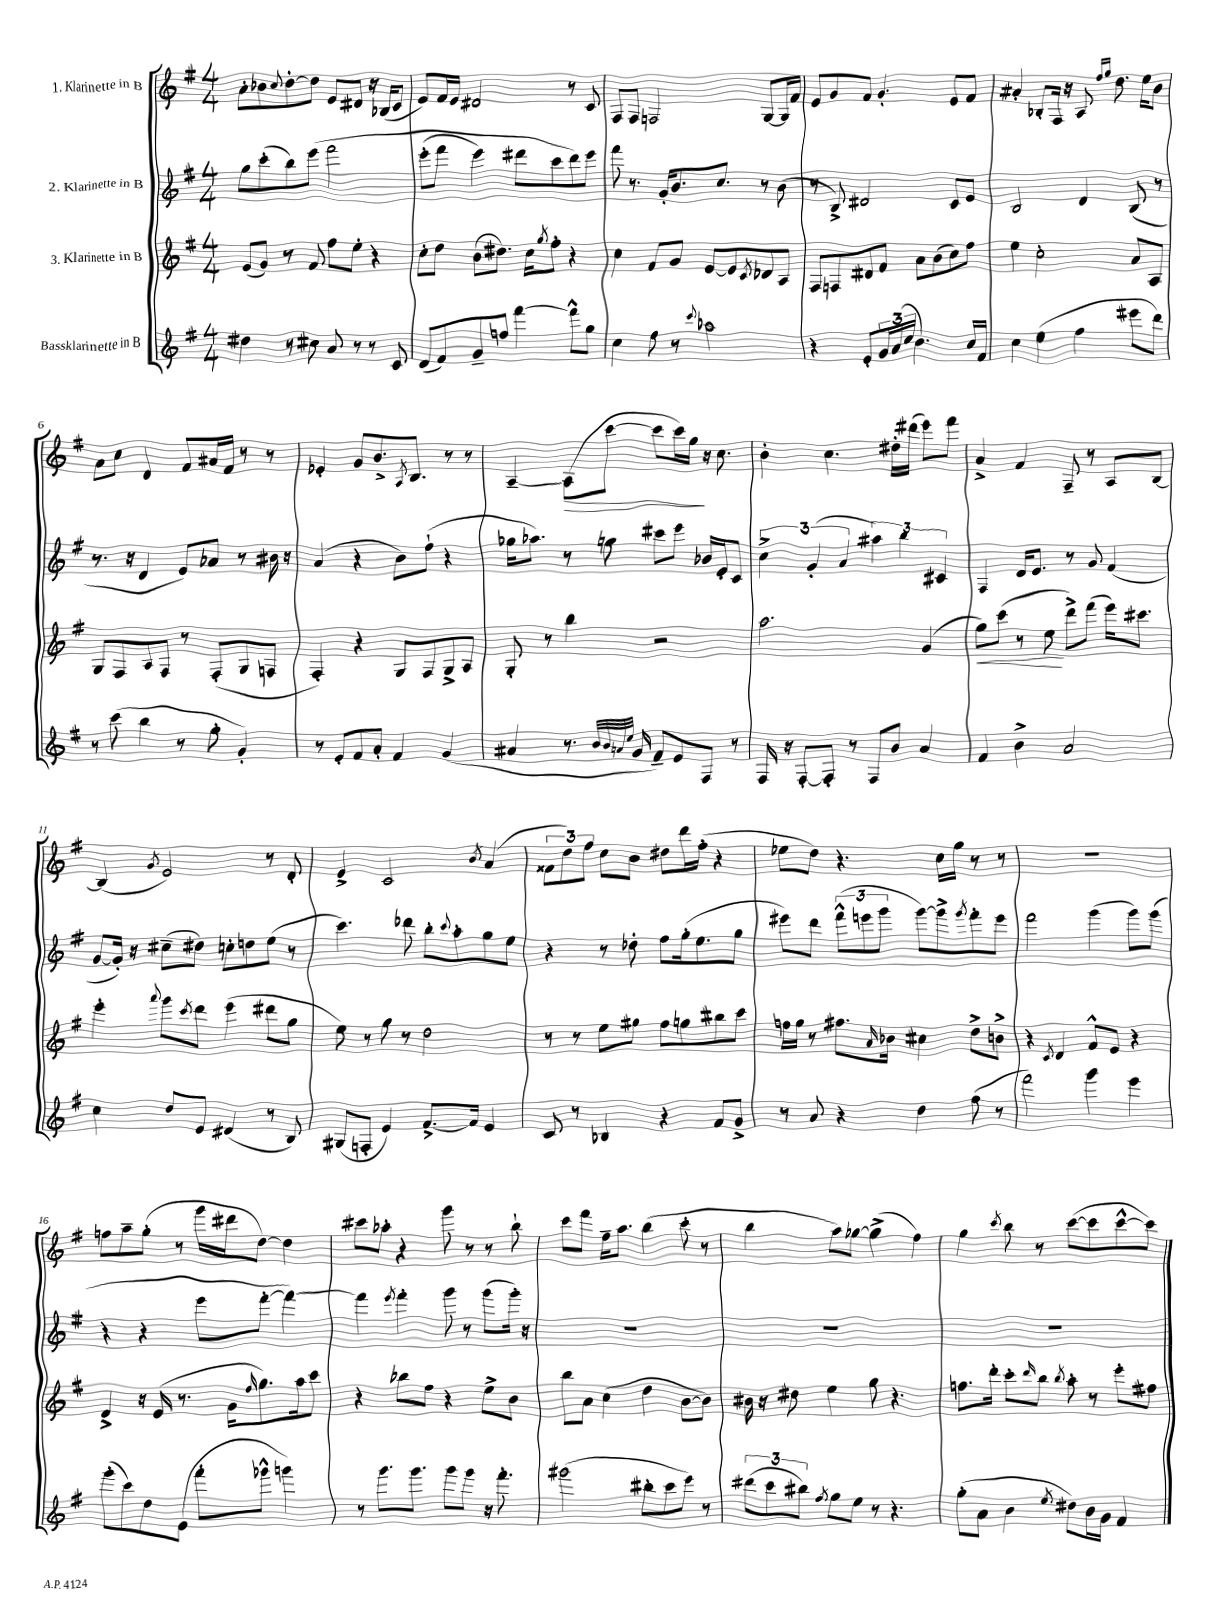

**kern	**kern	**dynam	**kern	**kern	**dynam
*part4	*part3	*part3	*part2	*part1	*part1
*staff4	*staff3	*staff3	*staff2	*staff1	*staff1
*I"Bassklarinette in B	*I"3. Klarinette in B	*	*I"2. Klarinette in B	*I"1. Klarinette in B	*
*clefG2	*clefG2	*	*clefG2	*clefG2	*
*k[f#]	*k[f#]	*	*k[f#]	*k[f#]	*
*M4/4	*M4/4	*	*M4/4	*M4/4	*
=1	=1	=1	=1	=1	=1
4dd#X\	(8e/L	.	8gg\L	8a'\L	.
.	8g/J)	.	(8ccc'\	8b-X\	.
.	.	.	.	8qqcc/	.
8r	8r	.	8bb\)	[8dd'\	.
8cc#X\	8f#/	.	(8eee\J	8dd\J]	.
8a/	8ff#\L	.	2fff#\	8e/L	.
8r	8ee'\J	.	.	8d#X/J	.
8r	4r	.	.	16r	.
.	.	.	.	(16B-X/KL	.
8c/	.	.	.	8c/J	.
=2	=2	=2	=2	=2	=2
(8d/L	8cc'\L	.	(8eee'\L	8e/L)	.
8f#/)	8dd\J	.	8fff#\J	16f#/L	.
.	.	.	.	16e/JJ	.
8g~/	(8b\L	.	4eee\)	2d#X/	.
8ffn/J	8.dd#X\J)	.	.	.	.
[4fff#\	.	.	8ddd#X\L	.	.
.	16cc\KL	.	.	.	.
.	8qgg/	.	.	.	.
.	8ff#'\J	.	8ccc\	.	.
8fff#^^\L]	4r	.	8ddd#\)	8r	.
8gg\J	.	.	8eee\J	8c/	.
=3	=3	=3	=3	=3	=3
4cc\	4cc\	.	8fff#\	8F#/L	.
.	.	.	8.r	8F#/J	.
8ff#\	8f#/L	.	.	2Fn/	.
.	.	.	16g'/KL	.	.
8r	8g/J	.	8.b/	.	.
8qqccc/	.	.	.	.	.
2aa-X\	[8e/L	.	.	.	.
.	.	.	8.cc/J	.	.
.	8e/]	.	.	.	.
.	8qc/	.	.	.	.
.	8d-X/	.	8r	[8G/L	.
.	8A/J	.	(8b\	16G/L]	.
.	.	.	.	16f#/JJ	.
=4	=4	=4	=4	=4	=4
4r	8F#/L	.	8r	8e/L	.
.	8Fn/	.	8B^/)	8g/	.
8e'/L	8d#X/	.	2d#X/	8f#/J	.
24g/L	8f#/J	.	.	4.g'/	.
(24a/	.	.	.	.	.
24cc/JJ	.	.	.	.	.
4.b\)	8a\L	.	.	.	.
.	(8b\	.	.	.	.
.	8cc\)	.	8c/L	8e/L	.
16cc/LL	8ff#\J	.	8e/J	8f#/J	.
16f#/JJ	.	.	.	.	.
=5	=5	=5	=5	=5	=5
4cc\	4ee\	.	2B/	4a#X'/	.
(4ee\	2cc'\	.	.	8B-X'/L	.
.	.	.	.	16F#/Jk	.
.	.	.	.	16r	.
4ff#\	.	.	4d/	8A/	.
.	.	.	.	16qqff#/LL	.
.	.	.	.	16qqgg/JJ	.
.	.	.	.	8.dd\	.
8eee#X\L	8a/L	.	(8B/	.	.
.	.	.	.	16ee\KL	.
8ddd\J)	8A/J	.	8r	8b\J	.
!!LO:LB:g=z
=6	=6	=6	=6	=6	=6
8r	8G/L	.	8.r	8a\L	.
(8ccc\	8F#/	.	.	8cc\J	.
.	.	.	16r	.	.
4bb\	8A/	.	4d/	4d/	.
.	8F#/J	.	.	.	.
8r	8r	.	8e/L)	8f#/L	.
8gg'\	(8F#'/L	.	8a-X/J	16a#X/L	.
.	.	.	.	16f#/JJ	.
4g'/)	8G/	.	8r	8r	.
.	8Fn/J	.	16b#X\	8r	.
.	.	.	16r	.	.
=7	=7	=7	=7	=7	=7
8r	4F#'/)	.	(4a/	4e-X'/	.
8e'/L	.	.	.	.	.
8f#/	4r	.	4r	8g/L	.
8a'/J	.	.	.	8.b^/	.
4f#/	8G/L	.	8b\L)	.	.
.	.	.	.	8qA/	.
.	.	.	.	8.B/J	.
.	8F#/	.	(8ff#`\J	.	.
(4g/	8G^/	.	4r	8r	.
.	8A/J	.	.	8r	.
=8	=8	=8	=8	=8	=8
4a#X/	8G'/	.	16gg-X\KL	[4A~/	.
.	.	.	8.aa-X\J)	.	.
.	8r	.	.	.	.
!	!	!	!	!	!LO:HP:b
8.r	4bb\	.	8r	(8A\L]	>
.	.	.	8ggn\	[8ccc\J	.
32qqb/LLL	.	.	.	.	.
32qqb/	.	.	.	.	.
32qqan/	.	.	.	.	.
32qqee/JJJ	.	.	.	.	.
16g/	.	.	.	.	.
8f#~/L)	2r	.	8ccc#X\L	8ccc\L]	.
8e/	.	.	8eee\J	16ccc\L)	.
.	.	.	.	16gg\JJ	.
8F#/J	.	.	16b-X/LL	16r	]
.	.	.	16e'/J	8.cc\	.
8r	.	.	8c/J	.	.
=9	=9	=9	=9	=9	=9
16F#/	2.aa\	.	6cc^\	4b'\	.
16r	.	.	.	.	.
[8F#'/L	.	.	.	.	.
.	.	.	(6g'/	.	.
8F#'/J]	.	.	.	4.cc\	.
.	.	.	6a/	.	.
8r	.	.	.	.	.
8F#/L	.	.	6aa#X\)	.	.
8b/J	.	.	.	16dd#X'\LL	.
.	.	.	6bb\	.	.
.	.	.	.	(16ddd#X\JJ	.
4a/	(4g/	.	.	8eee\L)	.
.	.	.	6c#X/	.	.
.	.	.	.	8fff#\J	.
=10	=10	=10	=10	=10	=10
!	!	!LO:HP:b	!	!	!
4f#/	8gg\L)	<	4F#/	4a^/	.
.	(8ccc\J	.	.	.	.
4b^\	8r	.	16d/KL	4f#/	.
.	.	.	8.e/J	.	.
.	8ee\	.	.	.	.
2a/	8ddd^\L)	[	8r	8F#~/	.
.	(8fff#\J	.	8g/	8r	.
.	16eee\KL)	.	(4f#/	8A/L	.
.	8.ccc#X\J	.	.	.	.
.	.	.	.	[8B/J	.
!!LO:LB:g=z
=11	=11	=11	=11	=11	=11
4cc\	4eee'\	.	[8g/L	(4B/]	.
.	.	.	16g'/Jk])	.	.
.	.	.	16r	.	.
.	8qqaaa/	.	.	8qg/	.
8dd/L	8ggg\L	.	(8cc#X~\L	2e/)	.
.	8qccc/	.	.	.	.
8e/J	8ddd\J	.	8dd#X\J)	.	.
(4d#X/	(4eee\	.	8ccn'\L	.	.
.	.	.	8ddn\	.	.
8r	8ddd#X\L	.	(8ee\J	8r	.
8B/)	8gg\J	.	8r	8d'/	.
=12	=12	=12	=12	=12	=12
(8G#X/L	8ee\)	.	4.ccc\)	4e^/	.
8Fn'/J	8r	.	.	.	.
4e/)	8gg\	.	.	2c/	.
.	8r	.	8ddd-X\	.	.
[8.f#^/L	2dd\	.	8bb'\L	.	.
.	.	.	8qqccc/	.	.
.	.	.	8aa'\	.	.
16f#/Jk]	.	.	.	.	.
.	.	.	.	8qb/	.
4e/	.	.	8gg\	(4a/	.
.	.	.	8ee\J	.	.
=13	=13	=13	=13	=13	=13
8c/	8r	.	4r	12f##X\L	.
.	.	.	.	12dd\)	.
8r	8r	.	.	.	.
.	.	.	.	12ff#\J	.
4B-X/	8ee\L	.	8r	8cc\L	.
.	8gg#X\J	.	8dd-X'\	8b\J	.
4r	8ff#\L	.	8ff#\L	8dd#X\L	.
.	8ggn\	.	(16gg'\k	16ddd\L	.
.	.	.	8.ee\	(16ff#'\JJ	.
8f#/L	8bb#X\	.	.	4r	.
8g^/J	8ccc\J	.	8gg\J	.	.
=14	=14	=14	=14	=14	=14
8r	16ffn\LL	.	8eee#X\L)	8ee-X\L	.
.	16gg\JJ	.	.	.	.
8a/	8r	.	8ddd\J	8dd\J)	.
4r	8.ff#X\L	.	(12fff#^^\L	4.r	.
.	.	.	12eeen\	.	.
.	.	.	12ggg\J	.	.
.	16qqa/	.	.	.	.
.	16b-X\Jk	.	.	.	.
4dd\	4cc#X\	.	[8ggg\L)	.	.
.	.	.	8ggg^\]	16cc\LL	.
.	.	.	.	16gg\JJ	.
.	.	.	8qggg/	.	.
(8ff#\	8dd^\L	.	8fff#'\	8r	.
8r	8bn^\J	.	8eee\J	8r	.
=15	=15	=15	=15	=15	=15
2fff#\)	4r	.	2fff#\	1r	.
.	8qc/	.	.	.	.
.	4d/	.	.	.	.
4ggg\	8f#^^/L	.	(4ggg\	.	.
.	8e/J	.	.	.	.
4eee\	4r	.	8ggg\L)	.	.
.	.	.	(8ggg\J	.	.
!!LO:LB:g=z
=16	=16	=16	=16	=16	=16
(8ggg'\L	4d^/	.	4r	8ffn\L	.
8ccc\)	.	.	.	8aa~\	.
8dd\	16r	.	4r	(8gg'\J	.
.	(16e/	.	.	.	.
(8e\J	8.r	.	.	8r	.
8fff#'\L	.	.	8eee\L	16ggg\LL	.
.	16g\KL	.	.	16ddd#X\J	.
.	16qqff#/	.	.	.	.
8ggg-X^^\J	8.gg\)	.	[8fff#'\J	[8dd\J)	.
4gggn\)	.	.	4fff#\_)	4dd\]	.
.	16aa\k	.	.	.	.
.	8ccc\J	.	.	.	.
=17	=17	=17	=17	=17	=17
8r	4r	.	4fff#\]	8ccc#X\L	.
8.ggg\L	.	.	.	8aa-X'\J	.
.	.	.	8qeee/	.	.
.	8bb-X\L	.	4fff#'\	4r	.
8.ggg\J	.	.	.	.	.
.	8ff#\J	.	.	.	.
8ggg\L	4r	.	8ggg\	8ggg\	.
8ggg\J	.	.	8r	8r	.
16r	8ee^\L	.	(8ggg\L	8r	.
8.fff#'\	.	.	.	.	.
.	8b\J	.	16ggg'\Jk)	8bb`\	.
.	.	.	16r	.	.
=18	=18	=18	=18	=18	=18
(2ggg#X\	8bb\L	.	1r	8ccc\L	.
.	8a\J	.	.	8fff#\J	.
.	(4cc\	.	.	16ff#~\KL	.
.	.	.	.	8.aa\J	.
8bb#X'\L	4dd\	.	.	(4bb\	.
8ccc\	.	.	.	.	.
8eee\J)	[8b\L	.	.	8ccc'\	.
8r	8b\J])	.	.	8r	.
=19	=19	=19	=19	=19	=19
(12ddd#X\L	16b#X\	.	1r	4bb\	.
.	16r	.	.	.	.
12ccc\	.	.	.	.	.
.	8dd#X\	.	.	.	.
12bb#X\J)	.	.	.	.	.
8qff#/	.	.	.	.	.
8gg\L	4ee\	.	.	8aa\L)	.
8ee\J	.	.	.	[8gg-X\J	.
8r	8gg\	.	.	(4gg-^\]	.
4.r	4.r	.	.	.	.
.	.	.	.	4ff#\)	.
=20	=20	=20	=20	=20	=20
(8gg'\L	8.ffn\L	.	1r	4gg\	.
8a\J	.	.	.	.	.
.	16ddd'\Jk	.	.	.	.
.	.	.	.	8qccc/	.
4b\	8ccc'\L	.	.	8bb\	.
.	16qqddd/	.	.	.	.
.	8bb\J	.	.	8r	.
8qee/	8qbb/	.	.	.	.
8dd#X\L)	8aa'\	.	.	([8ccc\L	.
16b\L	8r	.	.	8ccc\]	.
16g\JJ	.	.	.	.	.
4f#/	8eee'\L	.	.	[8ccc^^\	.
.	8ff#X\J	.	.	8ccc\J])	.
==	==	==	==	==	==
*-	*-	*-	*-	*-	*-
